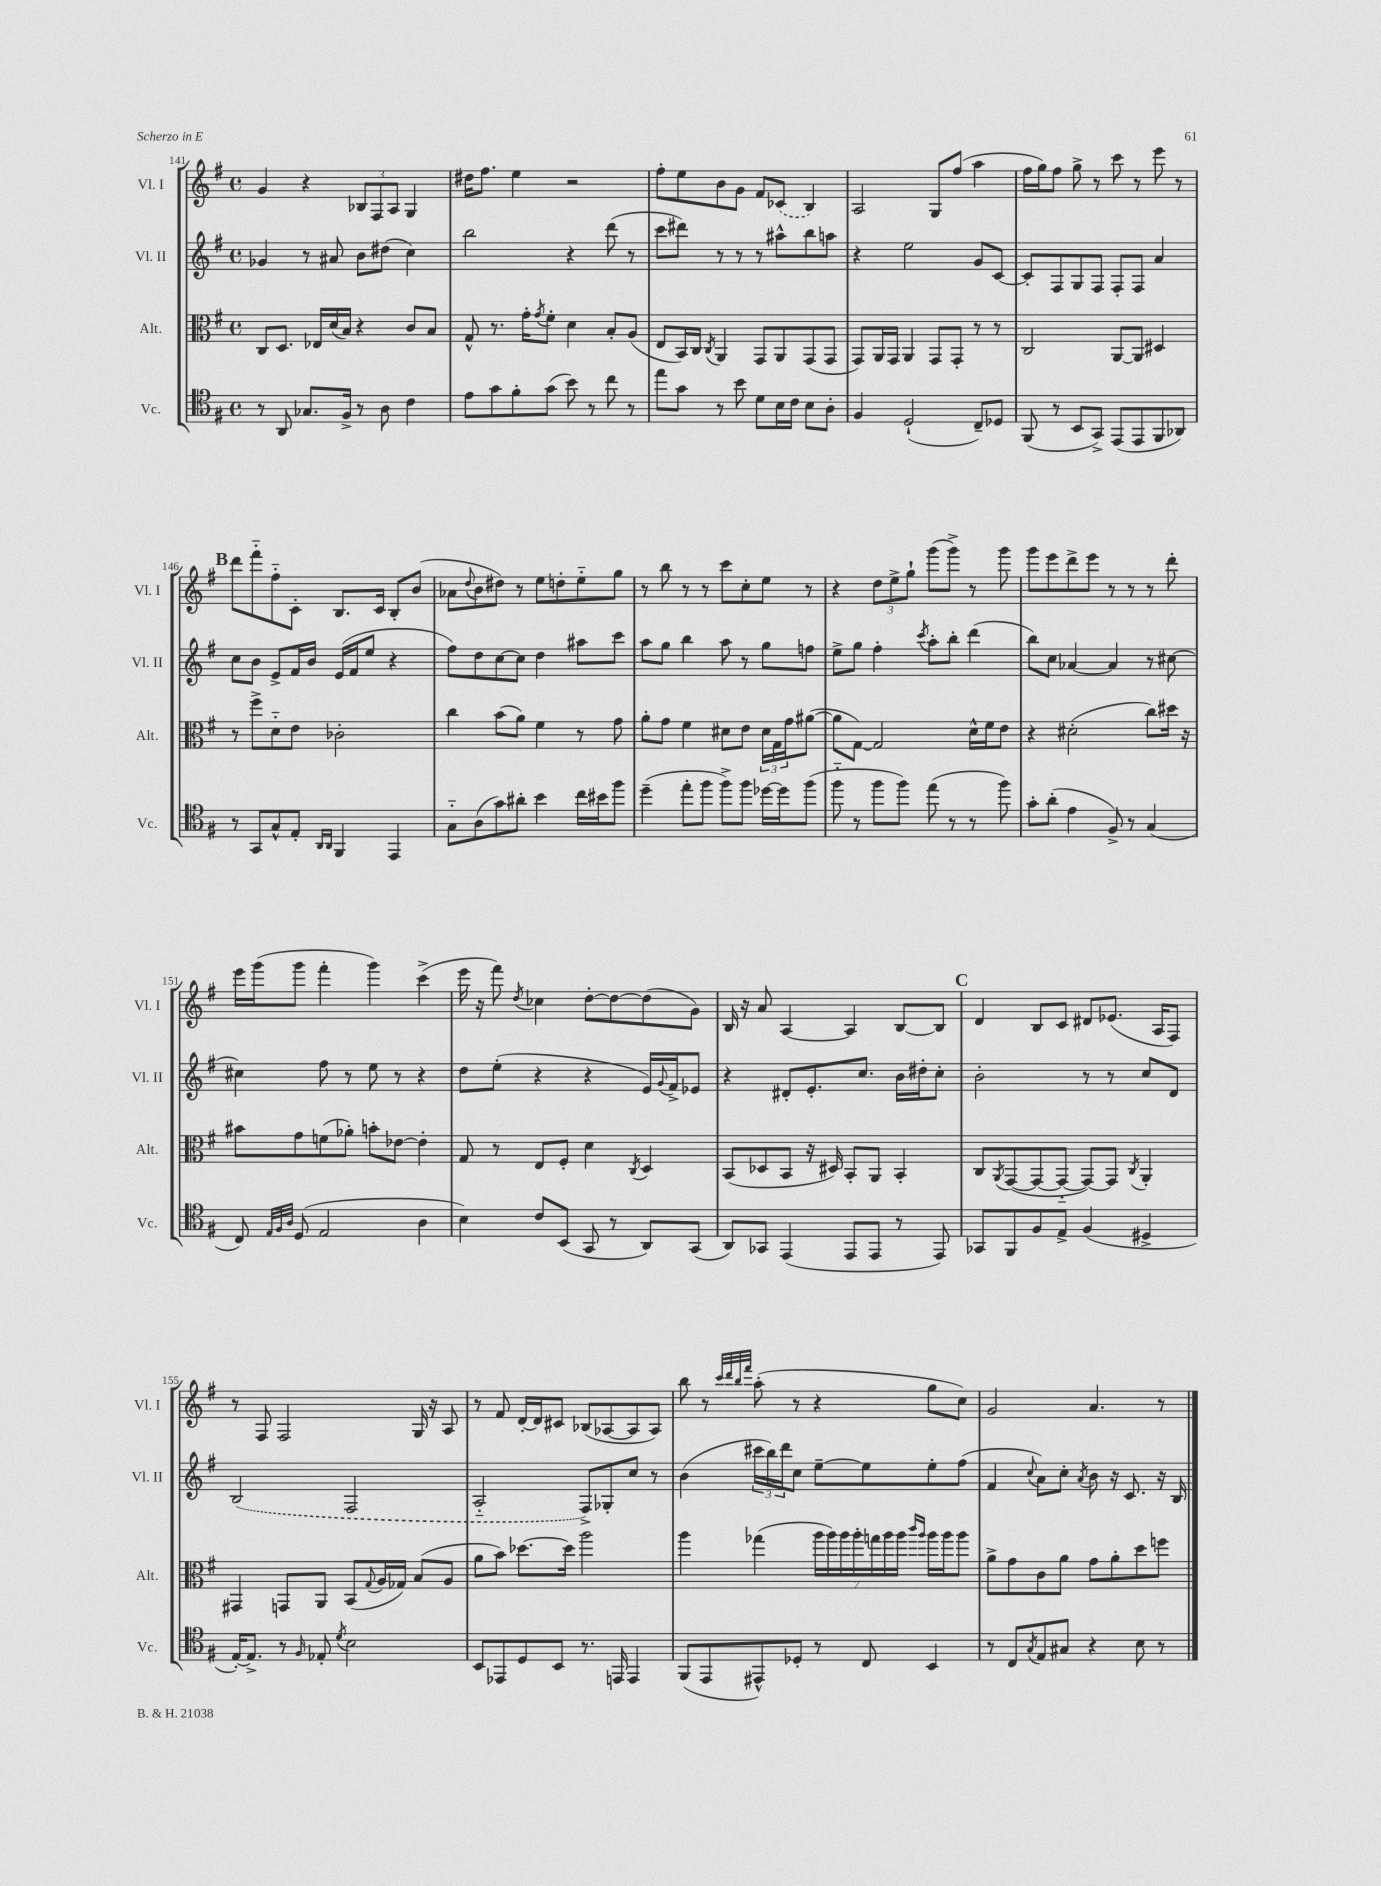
<<
\new StaffGroup <<
\new Staff = "s0" \with { instrumentName = "Vl. I" shortInstrumentName = "Vl. I" } {
    \clef treble \key g \major \defaultTimeSignature \time 4/4
    g'4 r4 \tuplet 3/2 { bes8 fis8 a8 } g4 |
    dis''16 fis''8. e''4 r2 |
    fis''8-. e''8 b'8 g'8 fis'8 \once \slurDashed ces'8( b4) |
    a2 g8 fis''8( a''4 |
    fis''16 g''16) fis''8 g''8-> r8 c'''8 r8 e'''8 r8 |
    \mark \markup { \bold "B" } d'''8 fis'''8-_ fis''8-_ c'8-. b8. c'16 b8-. b'8( |
    aes'8 \appoggiatura { d''8 } b'8 dis''8) r8 e''8 d''8-. e''8-_ g''8 |
    r8 b''8 r8 r8 c'''8 c''8-. e''8 r8 |
    r4 \tuplet 3/2 { d''8 e''8-> g''8-! } g'''8( g'''8->) r8 g'''8 |
    g'''8 e'''8 d'''8-> e'''8 r8 r8 r8 d'''8-. |
    e'''16 g'''16( g'''8 fis'''4-. g'''4) c'''4->( |
    e'''16 r16 fis'''8) \acciaccatura { d''8 } ces''4 d''8~-. d''8~ d''8( g'8) |
    b16 r16 a'8 a4~ a4 b8~ b8 |
    \mark \markup { \bold "C" } d'4 b8 c'8 dis'8 ees'8.( a16 fis8) |
    r8 fis8 fis2 g16 r16 a8 |
    r8 fis'8 d'16~-. d'16 cis'8 bes8( aes8~ aes8 aes8) |
    b''8 r8 \grace { c'''32 d'''32 b''32 fis'''32 } a''8-.( r8 r4 g''8 c''8) |
    g'2 a'4. r8 \bar "|." |
}
\new Staff = "s1" \with { instrumentName = "Vl. II" shortInstrumentName = "Vl. II" } {
    \clef treble \key g \major \defaultTimeSignature \time 4/4
    ges'4 r8 ais'8 b'8 dis''8( c''4) |
    b''2 r4 d'''8( r8 |
    c'''8 dis'''8) r8 r8 r8 ais''8-^ b''8 a''8 |
    r4 e''2 g'8 c'8~ |
    c'8-. fis8 g8 fis8 fis8-. fis8 a'4 |
    \mark \markup { \bold "B" } c''8 b'8 e'8-> fis'16 b'16 e'16( fis'16 e''8 r4 |
    fis''8) d''8 c''8~ c''8 d''4 ais''8 c'''8 |
    a''8 g''8 b''4 a''8 r8 g''8 f''8 |
    e''8-> g''8 fis''4-. \acciaccatura { c'''8 } a''8-. b''8-. d'''4( |
    b''8) c''8 aes'4~ aes'4 r8 cis''8~ |
    cis''4 fis''8 r8 e''8 r8 r4 |
    d''8 e''8-.( r4 r4 e'16) \appoggiatura { g'8 } fis'16-> ees'8 |
    r4 dis'8-. e'8.-. c''8. b'16 dis''16-. c''8-. |
    \mark \markup { \bold "C" } b'2-. r8 r8 c''8 d'8 |
    \once \slurDashed b2( fis2 |
    a2-_ fis8->) ges8-. c''8 r8 |
    b'4( \tuplet 3/2 { cis'''16 b''16) d'''16 } c''8 e''8~-- e''8 e''8-. fis''8( |
    fis'4 \appoggiatura { c''8 } a'8) c''8-. \acciaccatura { a'8 } b'8 r16 c'8. r16 b16 \bar "|." |
}
\new Staff = "s2" \with { instrumentName = "Alt." shortInstrumentName = "Alt." } {
    \clef alto \key g \major \defaultTimeSignature \time 4/4
    c8 d8. ees16 d'16( b16) r4 c'8 b8 |
    g8-^ r8. g'16-. \acciaccatura { g'8 } fis'8-. d'4 b8-. a8( |
    e8 b,16) c16 \acciaccatura { c8 } a,4 g,8 a,8 g,8( g,8 |
    g,8) a,16 g,16 a,4 g,8 g,8-. r8 r8 |
    c2 a,8~ a,8 dis4 |
    \mark \markup { \bold "B" } r8 fis''8-> d'8-_ e'8 ces'2-. |
    c''4 b'8( a'8) fis'4 r8 g'8 |
    a'8-. g'8 fis'4 dis'8 e'8 \tuplet 3/2 { dis'16 g16 g'16 } ais'8~( |
    ais'8 g8~) g2 d'16-^ fis'16 e'8 |
    r4 dis'2-.( c''8) dis''16 r16 |
    bis'8 g'8 f'8( aes'8-.) b'8-. ees'8~ ees'4-. |
    g8 r8 e8 fis8-. d'4 \acciaccatura { c8 } d4 |
    b,8( des8 b,8 r16 dis16) b,8-. a,8 b,4-. |
    \mark \markup { \bold "C" } c8 \acciaccatura { a,8 } g,8~( g,8~ g,8~-_ g,8~) g,8 \acciaccatura { c8 } a,4-. |
    gis,4 g,8 a,8 b,8( \appoggiatura { g8 } a16 ges16) b8( a8 |
    a'8 b'8) des''8.~ des''16 a''2 |
    a''4 ges''4( \tuplet 7/4 { a''16 a''16) a''16 a''16-. g''16 a''16 a''16 } \grace { c'''16 a''16 } a''16 a''16 a''8 |
    a'8-> g'8 c'8 a'8 g'8 a'8-. d''8 f''8 \bar "|." |
}
\new Staff = "s3" \with { instrumentName = "Vc." shortInstrumentName = "Vc." } {
    \clef tenor \key g \major \defaultTimeSignature \time 4/4
    r8 a,8 ges8. fis16-> r8 a8 c'4 |
    e'8 g'8 fis'8-. g'8( b'8) r8 c''8 r8 |
    e''8 g'8 r8 b'8 d'8 b16 c'16 b8 a8-. |
    fis4 d2-!( c8--) des8 |
    fis,8( r8 b,8 g,8->) e,8( e,8 fis,8 aes,8) |
    \mark \markup { \bold "B" } r8 g,8 g8-^ e8-. \grace { a,16 a,16 } fis,4 e,4 |
    g8-_ a8( g'8) ais'8-. b'4 c''16 bis'16 fis''8 |
    d''4--( e''8-. fis''8 fis''8->) fis''8 des''16~ des''16 fis''8( |
    fis''8-_ r8 fis''8 fis''8) e''8( r8 r8 fis''8) |
    g'8-. a'8-.( e'4 fis8->) r8 g4( |
    c8) \grace { e32 fis32 a32 } d8( e2 a4 |
    b4) c'8 b,8( g,8 r8 a,8) g,8( |
    a,8) ges,8 e,4( e,8 e,8 r8 e,8) |
    \mark \markup { \bold "C" } ges,8 fis,8 fis8 e8-> fis4( dis4-> |
    e16~-.) e8.-> r8 \grace { fis16 } ees8-. \acciaccatura { d'8 } b2 |
    b,8 ees,8 d8 b,8 r8. e,16 e,4 |
    fis,8( e,8 eis,8-^) des8-. r8 c8 b,4 |
    r8 c8 \acciaccatura { g8 } e8 gis8 r4 b8 r8 \bar "|." |
}
>>
>>
\layout { \context { \Score currentBarNumber = #141 } }
